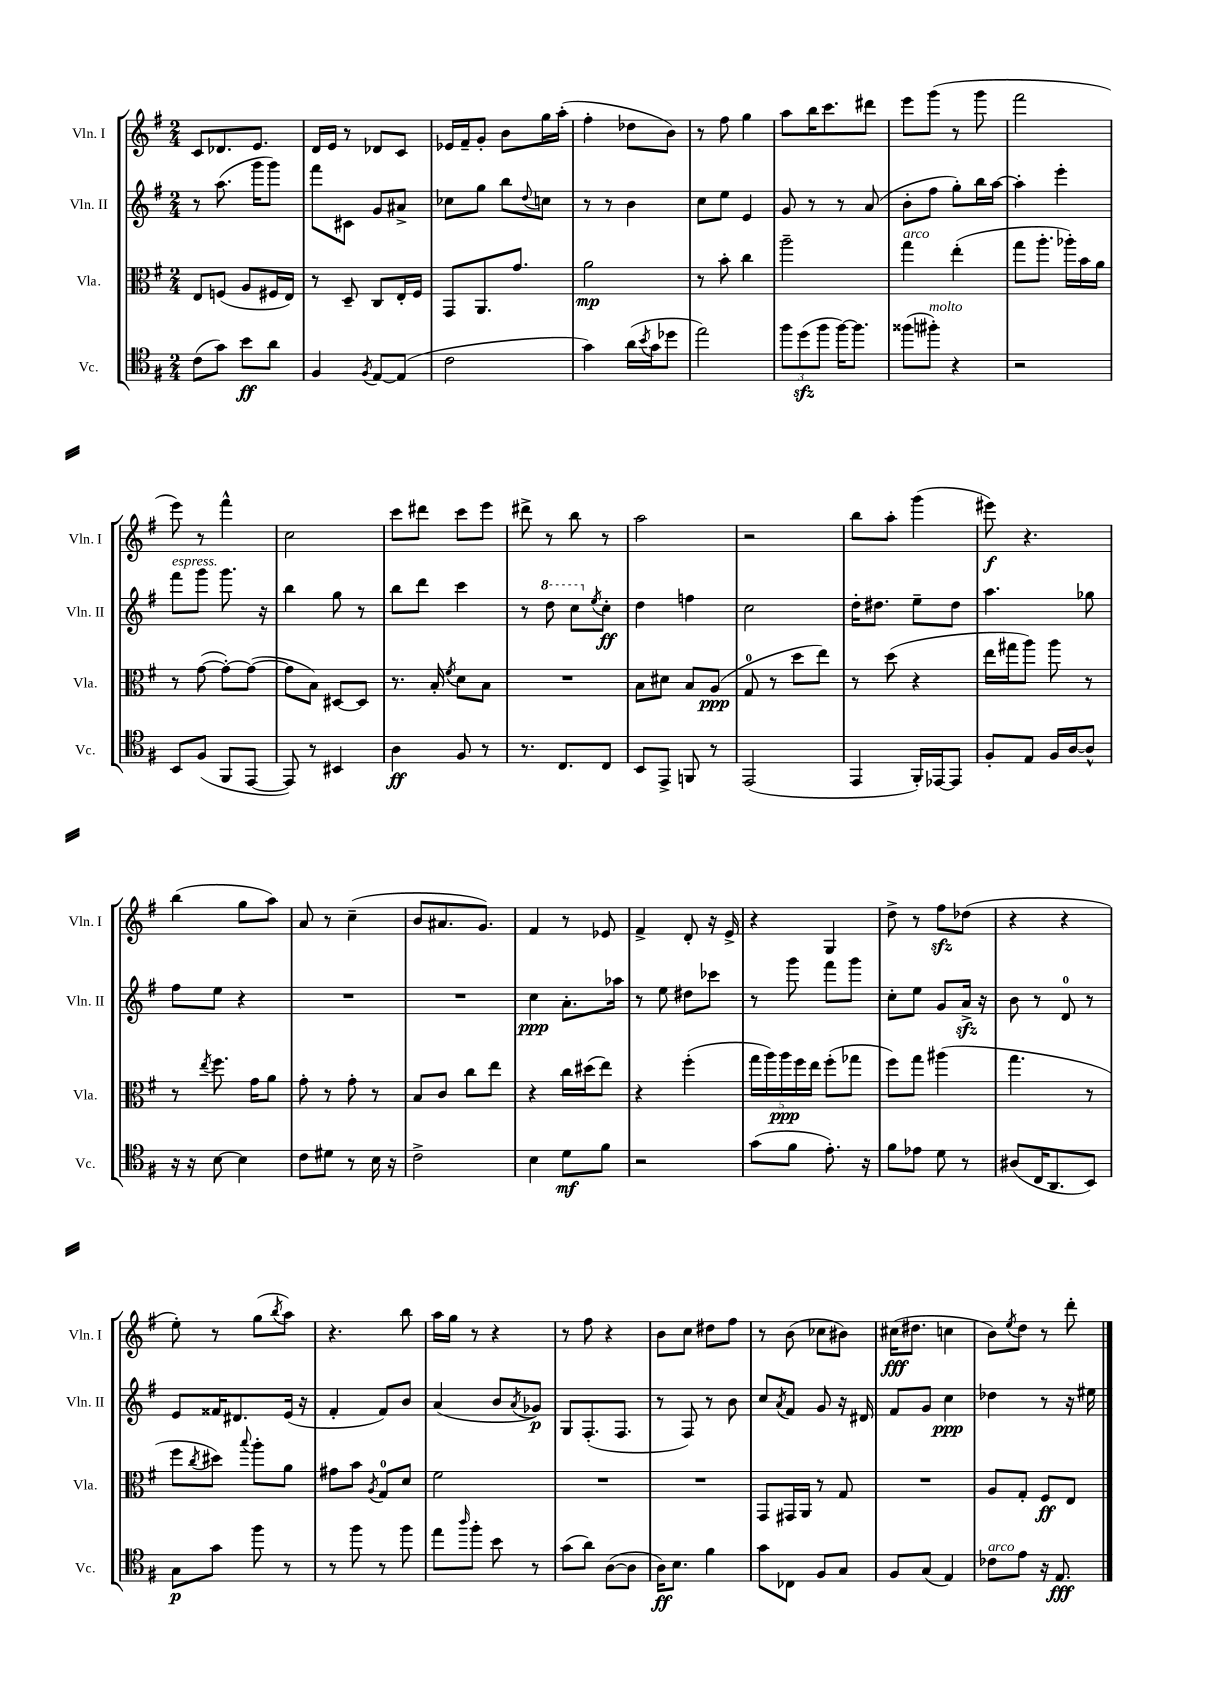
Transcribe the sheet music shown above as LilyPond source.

<<
\new StaffGroup <<
\new Staff = "s0" \with { instrumentName = "Vln. I" shortInstrumentName = "Vln. I" } {
    \clef treble \key g \major \numericTimeSignature \time 2/4
    c'8 des'8. e'8. |
    d'16 e'16 r8 des'8 c'8 |
    ees'16 fis'16-- g'8-. b'8 g''16 a''16-.( |
    fis''4-. des''8 b'8) |
    r8 fis''8 g''4 |
    a''8 b''16 c'''8. dis'''8 |
    e'''8 g'''8( r8 g'''8 |
    fis'''2 |
    e'''8) r8 fis'''4-^ |
    c''2 |
    c'''8 dis'''8 c'''8 e'''8 |
    dis'''8-> r8 b''8 r8 |
    a''2 |
    r2 |
    b''8 a''8-. g'''4( |
    eis'''8\f) r4. |
    b''4( g''8 a''8) |
    a'8 r8 c''4--( |
    b'8 ais'8. g'8.) |
    fis'4 r8 ees'8 |
    fis'4-> d'8-. r16 e'16-> |
    r4 g4 |
    d''8-> r8 fis''8\sfz des''8( |
    r4 r4 |
    e''8-.) r8 g''8( \acciaccatura { b''8 } a''8) |
    r4. b''8 |
    a''16 g''16 r8 r4 |
    r8 fis''8 r4 |
    b'8 c''8 dis''8 fis''8 |
    r8 b'8( ces''8 bis'8) |
    cis''16\fff( dis''8. c''4 |
    b'8) \acciaccatura { e''8 } d''8 r8 d'''8-. \bar "|." |
}
\new Staff = "s1" \with { instrumentName = "Vln. II" shortInstrumentName = "Vln. II" } {
    \clef treble \key g \major \numericTimeSignature \time 2/4
    r8 a''8.( g'''16 g'''8) |
    fis'''8 cis'8 g'8 ais'8-> |
    ces''8 g''8 b''8 \appoggiatura { d''8 } c''8 |
    r8 r8 b'4 |
    c''8 e''8 e'4 |
    g'8 r8 r8 a'8( |
    b'8-. fis''8 g''8-.) b''16 a''16~ |
    a''4-. e'''4-. |
    fis'''8^\markup { \italic "espress." } g'''8 g'''8. r16 |
    b''4 g''8 r8 |
    b''8 d'''8 c'''4 |
    r8 \ottava #1 d'''8 c'''8 \ottava #0 \acciaccatura { e''8 } c''8-.\ff |
    d''4 f''4 |
    c''2 |
    d''16-. dis''8. e''8-- dis''8 |
    a''4. ges''8 |
    fis''8 e''8 r4 |
    R2 |
    R2 |
    c''4\ppp a'8.-. aes''16 |
    r8 e''8 dis''8 ces'''8 |
    r8 g'''8 fis'''8 g'''8 |
    c''8-. e''8 g'8 a'16->\sfz r16 |
    b'8 r8 d'8-0 r8 |
    e'8 fisis'16 dis'8. e'16( r16 |
    fis'4-. fis'8) b'8 |
    a'4( b'8 \acciaccatura { a'8 } ges'8\p) |
    g8 fis8.-.( fis8. |
    r8 fis8) r8 b'8 |
    c''8 \acciaccatura { a'8 } fis'8 g'8 r16 dis'16 |
    fis'8 g'8 c''4\ppp |
    des''4 r8 r16 eis''16 \bar "|." |
}
\new Staff = "s2" \with { instrumentName = "Vla." shortInstrumentName = "Vla." } {
    \clef alto \key g \major \numericTimeSignature \time 2/4
    e8 f8( a8 fis16 e16) |
    r8 d8-- c8 e16-. fis16 |
    g,8 a,8. g'8. |
    a'2\mp |
    r8 b'8-. c''4 |
    a''2-- |
    g''4^\markup { \italic "arco" } e''4-.( |
    g''8 a''8.-. aes''16-.) b'16 a'16 |
    r8 g'8~( g'8~-.) g'8~( |
    g'8 b8) dis8~ dis8 |
    r8. b16-. \acciaccatura { fis'8 } d'8 b8 |
    R2 |
    b8 dis'8 b8 a8\ppp( |
    g8-0 r8 d''8 e''8) |
    r8 d''8( r4 |
    e''16 gis''16 a''8) a''8 r8 |
    r8 \acciaccatura { e''8 } fis''8. g'16 a'8 |
    g'8-. r8 g'8-. r8 |
    b8 c'8 c''8 e''8 |
    r4 c''16 dis''16( e''8) |
    r4 fis''4-.( |
    \tuplet 5/4 { g''16 a''16) a''16\ppp fis''16 e''16 } fis''8-.( ges''8 |
    fis''8) g''8 ais''4( |
    g''4. r8 |
    fis''8 \acciaccatura { c''8 } dis''8) \appoggiatura { b''8 } a''8-. a'8 |
    gis'8 b'8 \acciaccatura { a8 } g8-0 d'8 |
    fis'2 |
    R2 |
    R2 |
    g,8 gis,16 a,16 r8 g8 |
    R2 |
    a8 g8-. fis8\ff e8 \bar "|." |
}
\new Staff = "s3" \with { instrumentName = "Vc." shortInstrumentName = "Vc." } {
    \clef tenor \key g \major \numericTimeSignature \time 2/4
    c'8( g'8) b'8\ff a'8 |
    fis4 \acciaccatura { fis8 } e8~ e8( |
    c'2 |
    g'4) a'16( \acciaccatura { b'8 } g'16 des''8 |
    e''2) |
    \tuplet 3/2 { fis''8 d''8\sfz( fis''8 } fis''16~) fis''8. |
    fisis''8( fis''8-.^\markup { \italic "molto" }) r4 |
    r2 |
    b,8 fis8( fis,8 e,8~ |
    e,8) r8 bis,4 |
    a4\ff fis8 r8 |
    r8. c8. c8 |
    b,8 e,8-> f,8 r8 |
    e,2( |
    e,4 fis,16-.) ees,16~ ees,8 |
    fis8-. e8 fis16 a16~ a8-^ |
    r16 r16 b8~ b4 |
    c'8 dis'8 r8 b16 r16 |
    c'2-> |
    b4 d'8\mf fis'8 |
    r2 |
    g'8( fis'8 e'8.-.) r16 |
    fis'8 ees'8 d'8 r8 |
    ais8( c16 a,8. b,8) |
    g8\p g'8 fis''8 r8 |
    r8 fis''8 r8 fis''8 |
    e''8 \grace { a''16 } fis''8-. b'8 r8 |
    g'8( a'8) a8~( a8 |
    a16\ff) b8. fis'4 |
    g'8 ces8 fis8 g8 |
    fis8 g8( e4) |
    ces'8^\markup { \italic "arco" } e'8 r16 e8.\fff \bar "|." |
}
>>
>>
\layout { \context { \Score \remove "Bar_number_engraver" } }
